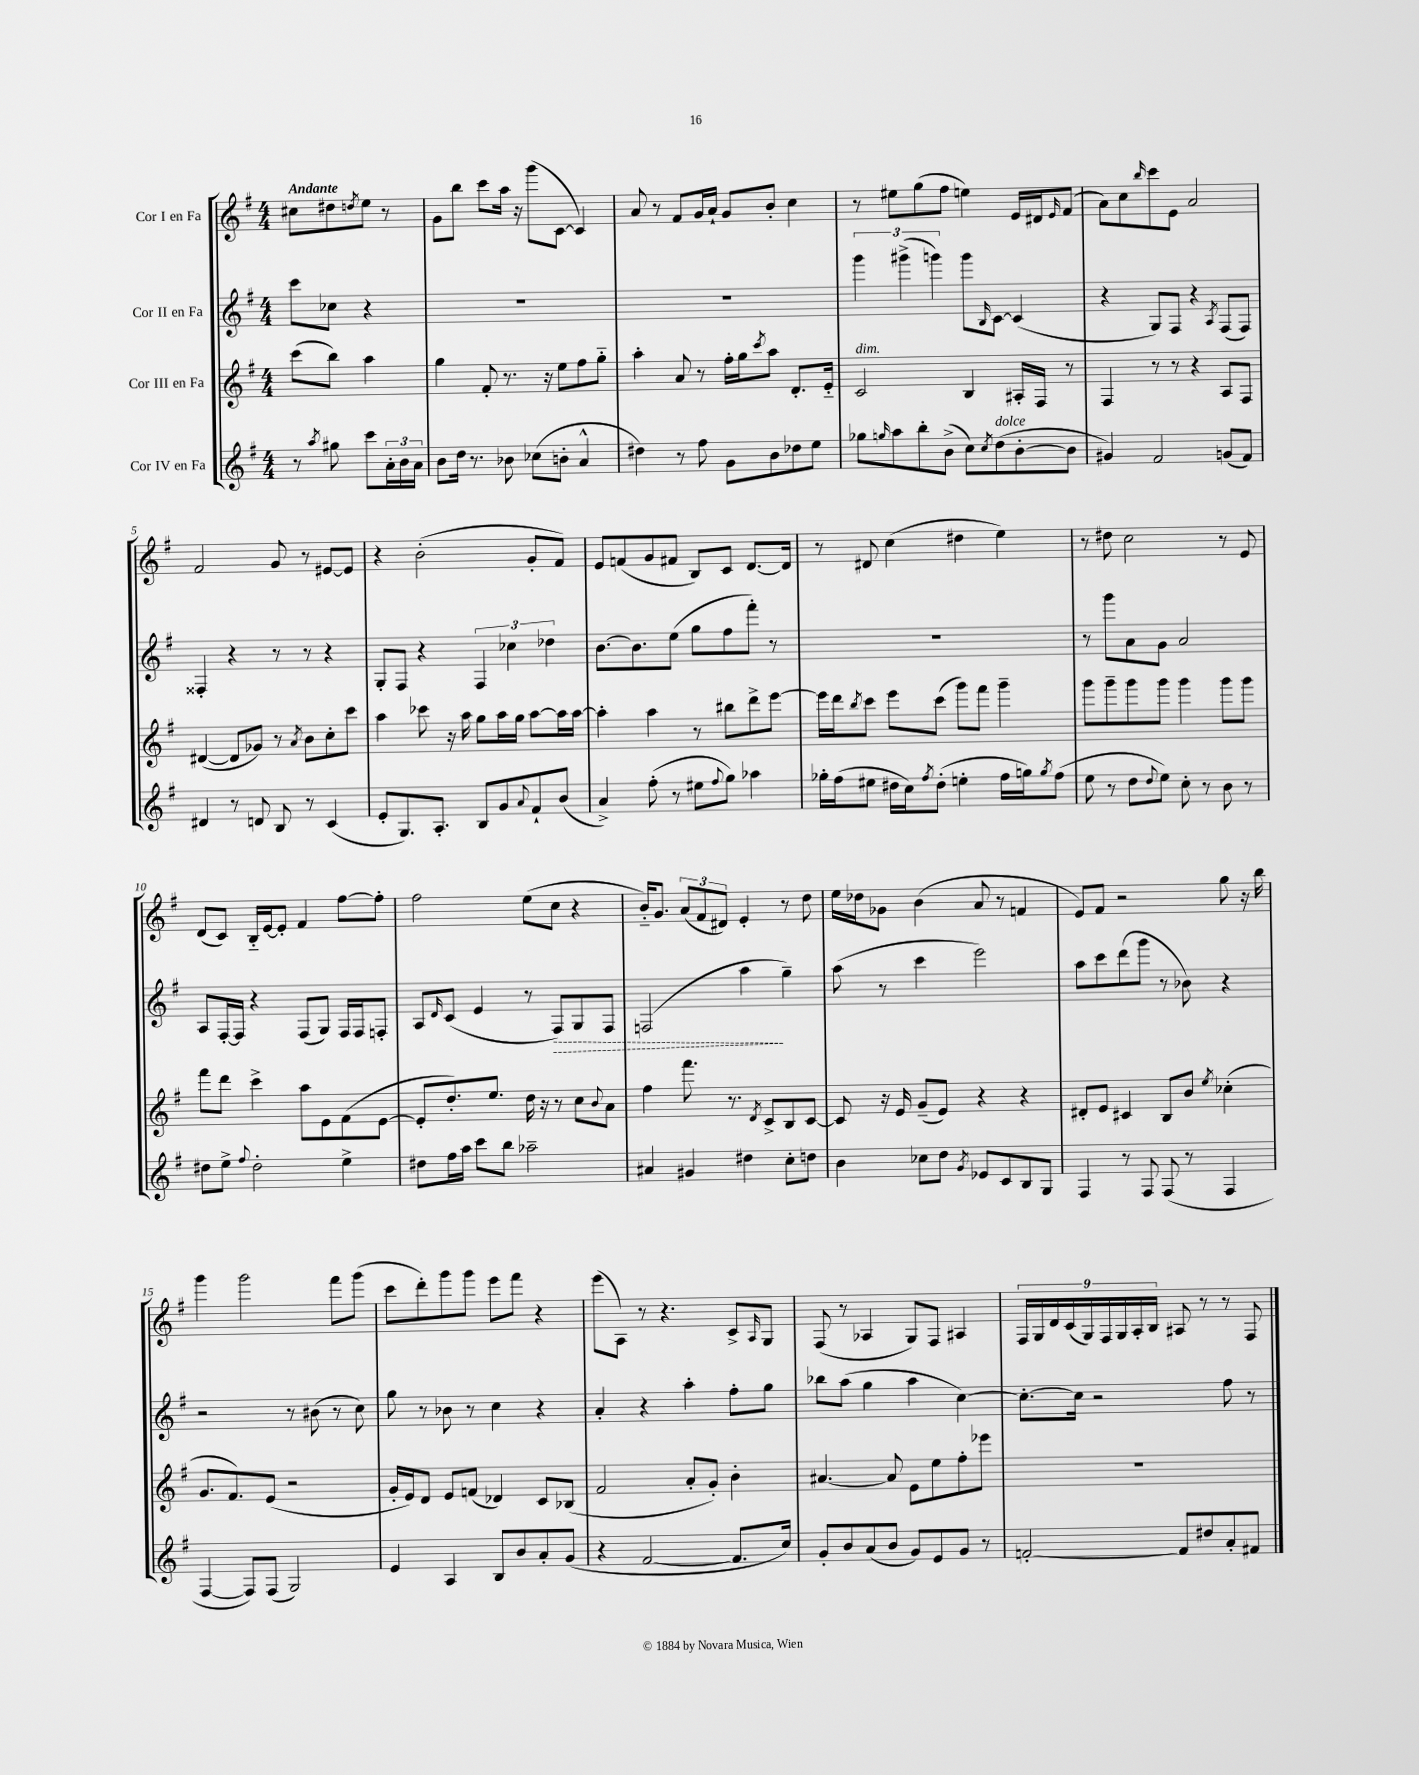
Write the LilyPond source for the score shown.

<<
\new StaffGroup <<
\new Staff = "s0" \with { instrumentName = "Cor I en Fa" } {
    \clef treble \key g \major \numericTimeSignature \time 4/4 \partial 2 \tempo "Andante"
    cis''8 dis''8 \acciaccatura { d''8 } e''8 r8 |
    g'8 b''8 c'''8 a''16 r16 g'''8( c'8~ c'4) |
    a'8 r8 fis'8 g'16 a'16-! g'8 b'8-. c''4 |
    r8 eis''8 g''8( fis''8 e''4) e'16 dis'16 \grace { e'16 } fis'8( |
    a'8) c''8 \grace { b''16 } c'''8 e'8 a'2 |
    fis'2 g'8 r8 eis'8~ eis'8 |
    r4 b'2-.( g'8-. fis'8) |
    e'8 f'8( g'8 fis'8 b8) c'8 d'8.~ d'16 |
    r8 dis'8 c''4( dis''4 e''4) |
    r8 dis''8 c''2 r8 e'8 |
    d'8( c'8) b16-_ e'16~ e'8-. fis'4 fis''8~ fis''8-. |
    fis''2 e''8( c''8 r4 |
    b'16-_) g'8. \tuplet 3/2 { a'8( fis'8 dis'8) } e'4-. r8 d''8 |
    e''16 des''16 ges'8 b'4( a'8 r8 f'4 |
    e'8) fis'8 r2 g''8 r16 b''16 |
    g'''4 g'''2 fis'''8 g'''8( |
    c'''8 d'''8-.) g'''8 g'''8 e'''8 fis'''8 r4 |
    e'''8( a8) r8 r4. c'8-> \grace { a16 } g8 |
    fis8( r8 aes4 g8) fis8 ais4 |
    \tuplet 9/8 { fis16 g16 d'16 c'16( g16) fis16 g16 a16-. b16 } ais8 r8 r8 fis8 \bar "|." |
}
\new Staff = "s1" \with { instrumentName = "Cor II en Fa" } {
    \clef treble \key g \major \numericTimeSignature \time 4/4 \partial 2
    c'''8 ces''8 r4 |
    R1 |
    R1 |
    \tuplet 3/2 { g'''4 gis'''4->( g'''4) } g'''8 \grace { b16 } c'8~ c'4( |
    r4 g8) fis8 r4 \acciaccatura { a8 } fis8( fis8) |
    fisis4-. r4 r8 r8 r4 |
    g8-. fis8 r4 \tuplet 3/2 { fis4 ces''4 des''4 } |
    b'8.~ b'8. e''8( g''8 fis''8 fis'''8-.) r8 |
    R1 |
    r8 g'''8 a'8 g'8 a'2 |
    a8 fis16~-. fis16 r4 fis8( g8) fis16 fis16 f8-. |
    a8 \grace { d'16 } c'8( e'4 r8 \once \override Hairpin.style = #'dashed-line fis8\>) g8 fis8 |
    f2( a''4\! g''4--) |
    a''8( r8 c'''4 e'''2) |
    a''8 c'''8 d'''8( g'''8 r8 bes'8) r4 |
    r2 r8 bis'8( r8 c''8) |
    g''8 r8 bes'8 r8 c''4 r4 |
    a'4-. r4 a''4-. fis''8-. g''8 |
    bes''8 a''8( g''4 a''4 c''4~) |
    c''8.~-. c''16 r2 fis''8 r8 \bar "|." |
}
\new Staff = "s2" \with { instrumentName = "Cor III en Fa" } {
    \clef treble \key g \major \numericTimeSignature \time 4/4 \partial 2
    c'''8( b''8) a''4 |
    g''4 fis'8-. r8. r16 e''8 fis''8 g''8-_ |
    a''4-. a'8 r8 fis''16-. g''16 \acciaccatura { c'''8 } a''8 d'8.-. e'16-_ |
    c'2^\markup { \italic "dim." } b4 ais16-. fis16 r8 |
    fis4 r8 r8 r4 a8 fis8 |
    dis'4~( dis'8 ges'8) r8 \acciaccatura { a'8 } b'8 c''8-. c'''8 |
    a''4 ces'''8 r16 a''16 g''8 a''16 g''16 a''8~ a''16 a''16~ |
    a''4-. a''4 r8 bis''8 d'''8-> e'''8~ |
    e'''16 d'''16 \acciaccatura { b''8 } c'''8 e'''8 c'''8( g'''8) fis'''8 g'''4-- |
    g'''8 g'''8-- g'''8 g'''8 g'''4 g'''8 g'''8 |
    fis'''8 d'''8 c'''4-> a''8 e'8 fis'8( e'8~ |
    e'8-. d''8.-.) e''8. d''16 r16 r8 c''8 \appoggiatura { b'8 } a'8 |
    fis''4 fis'''8. r8. \acciaccatura { d'8 } c'8-> b8 c'8~ |
    c'8 r16 e'16 g'8--( e'8) r4 r4 |
    dis'8-. e'8 cis'4 b8 b'8 \acciaccatura { e''8 } ces''4-.( |
    g'8. fis'8.) e'8( r2 |
    g'16-. e'16) d'8 e'8 f'8( des'4) c'8 bes8( |
    fis'2 a'8-. g'8-.) b'4-. |
    ais'4.~ ais'8 e'8 e''8 fis''8-. ees'''8 |
    R1 \bar "|." |
}
\new Staff = "s3" \with { instrumentName = "Cor IV en Fa" } {
    \clef treble \key g \major \numericTimeSignature \time 4/4 \partial 2
    r8 \acciaccatura { a''8 } gis''8 c'''8 \tuplet 3/2 { a'16-. b'16 a'16 } |
    b'8 d''16 r8. bes'8 ces''8( b'8-. a'4-^ |
    dis''4) r8 fis''8 g'8 b'8 des''8 e''8 |
    ges''8 \grace { g''16 } a''8 b''8-. b'8->( c''8) \acciaccatura { c''8 } d''8^\markup { \italic "dolce" }( b'8~-. b'8 |
    gis'4) fis'2 g'8( fis'8) |
    dis'4 r8 d'8 b8 r8 c'4( |
    e'8-. g8.) a8.-. b8 g'8 \appoggiatura { a'8 } fis'8-! b'8( |
    a'4->) fis''8-.( r8 eis''8 \appoggiatura { fis''8 } g''8) aes''4 |
    ges''16-. fis''16( eis''8 dis''16 c''16) \acciaccatura { fis''8 } dis''8-.( e''4-. fis''16 g''16) \acciaccatura { g''8 } fis''8( |
    e''8 r8 d''8 \appoggiatura { d''8 } e''8) c''8-. r8 b'8 r8 |
    dis''8 e''8-> \appoggiatura { fis''8 } dis''2-. e''4-> |
    dis''8 fis''16 a''16 c'''8 b''8 aes''2-- |
    ais'4 gis'4 dis''4 c''8-. d''8 |
    b'4 ces''8 d''8 \acciaccatura { g'8 } ees'8 c'8 b8 g8 |
    fis4 r8 fis8 fis8( r8 fis4 |
    fis4~ fis8) fis8( g2) |
    e'4 a4 b8 b'8 a'8-. g'8( |
    r4 fis'2~ fis'8. c''16) |
    g'8-. b'8 a'8( b'8 g'8) e'8 g'8 r8 |
    f'2~-. f'8 dis''8 a'8-. fis'8 \bar "|." |
}
>>
>>
